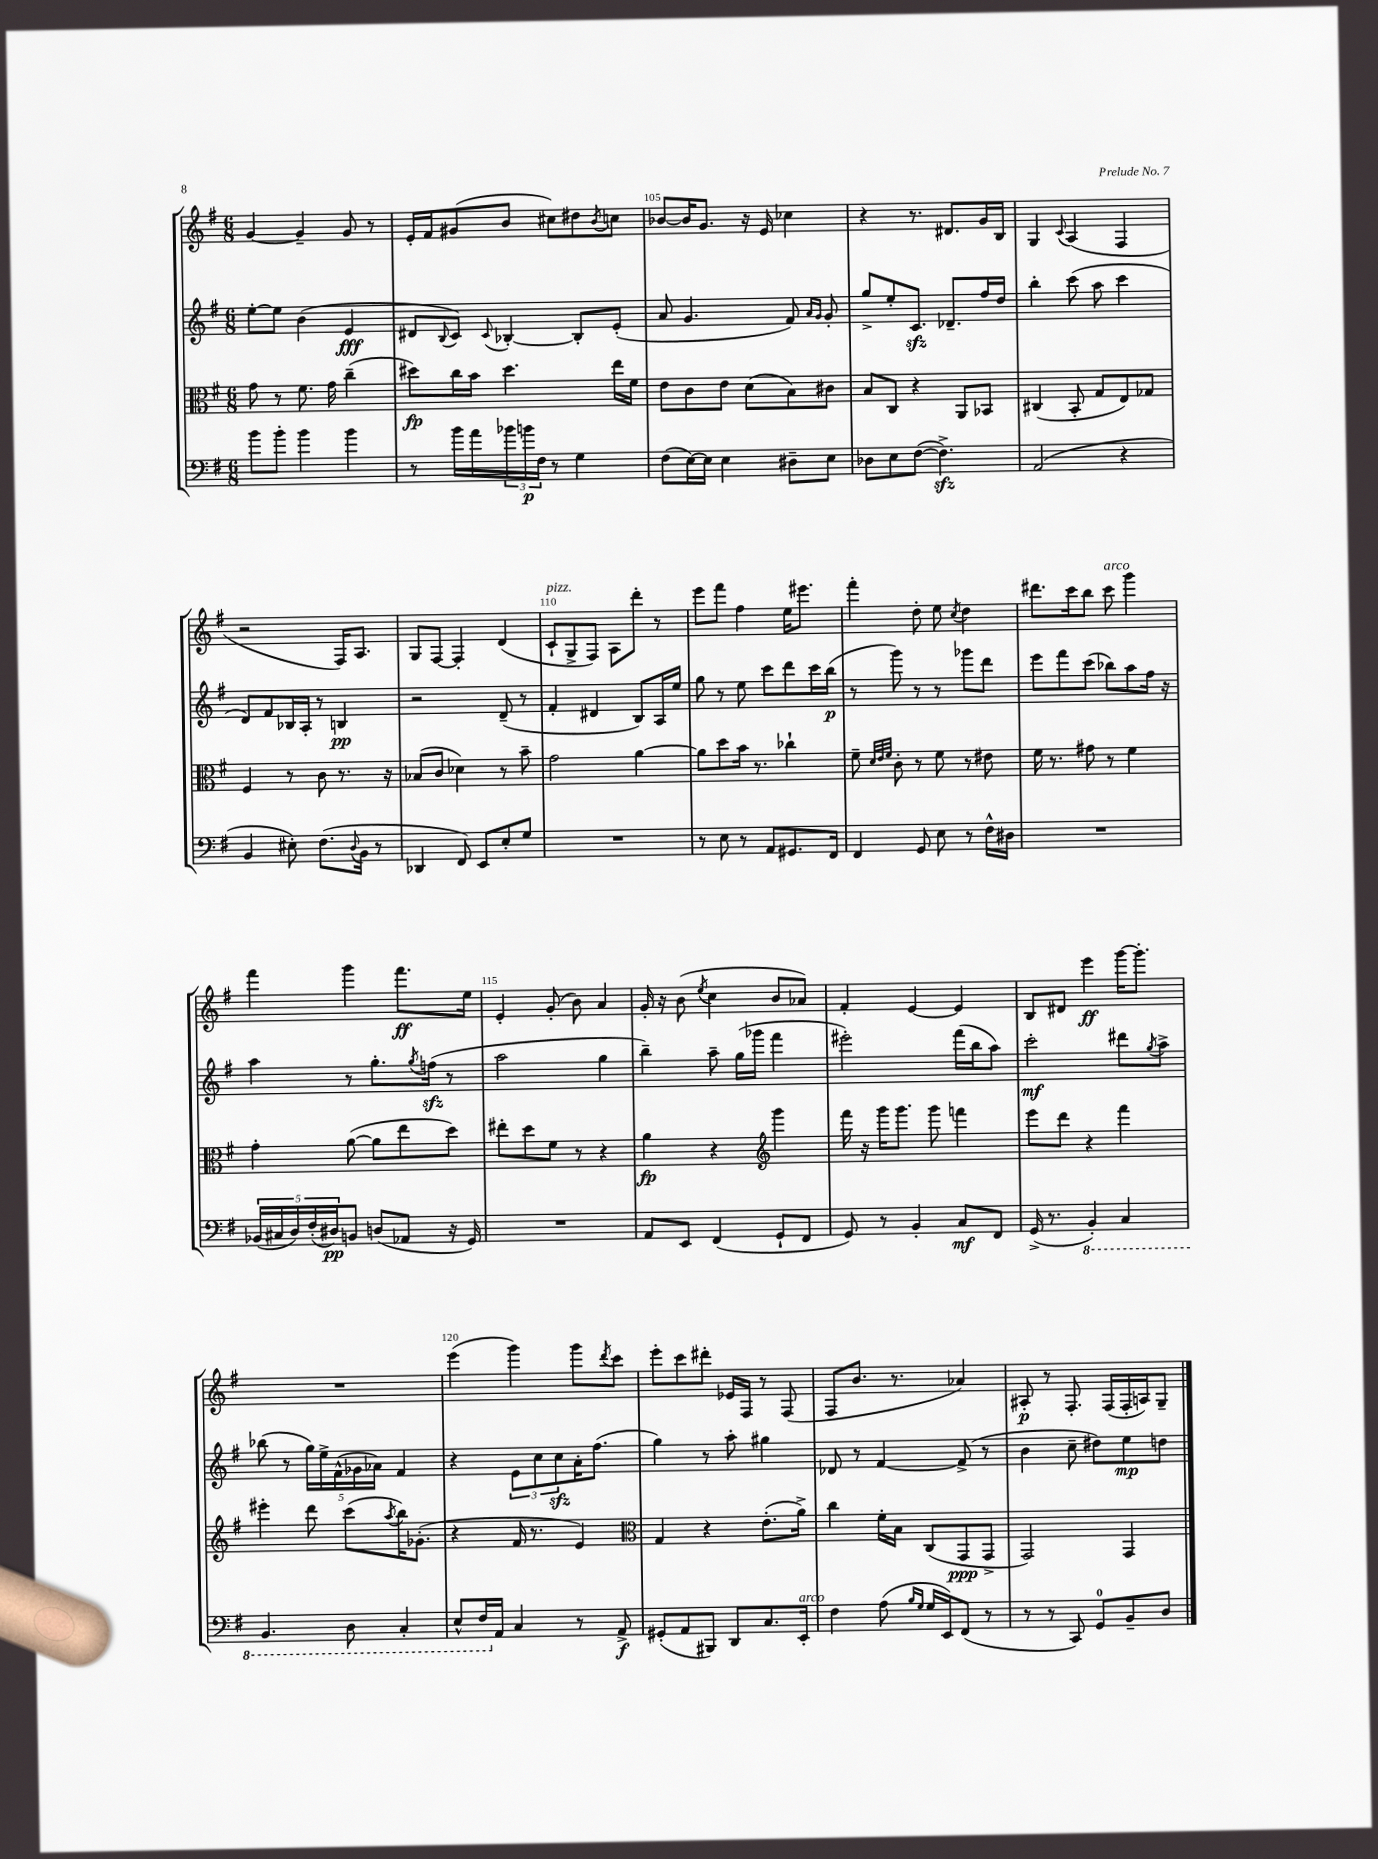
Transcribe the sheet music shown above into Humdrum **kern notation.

**kern	**kern	**kern	**kern
*staff4	*staff3	*staff2	*staff1
*clefF4	*clefC3	*clefG2	*clefG2
*k[f#]	*k[f#]	*k[f#]	*k[f#]
*M6/8	*M6/8	*M6/8	*M6/8
8b	8g	[8ee'	[4g
8b'	8r	8ee]	.
4b	8.f#	(4b	4g~]
.	16g	.	.
4b	(4cc~	4e	8g
.	.	.	8r
=	=	=	=
8r	8dd#)	8d#	16e'
.	.	.	16f#
.	.	8qqB	.
16b	16cc	8c)	(8g#
16a	16b	.	.
.	.	8qqc	.
24b-	4.dd#	[4B-'	8b
24b	.	.	.
24F#	.	.	.
8r	.	.	8cc#)
4G	.	8B-']	8dd#
.	.	.	8qb
.	16ee	(8e'	8cc
.	16f#	.	.
=	=	=	=
(8F#	8e	8a	[8b-
[16E)	8c	4.g	16b-]
16E]	.	.	8.g
4E	8e	.	.
.	(8d	.	16r
.	.	.	16e
8D#~	8B)	8f#)	4cc-
.	.	16qqa	.
.	.	16qqg	.
8E	8c#	8g'	.
=	=	=	=
8D-	8B	8gg^	4r
8E	8C	8ee'	.
([8F#	4r	8.c	8.r
4.F#^])	.	.	.
.	.	8.d-~	8.d#
.	8AA	.	.
.	8BB-	16ff#	16g
.	.	16dd	16B
=	=	=	=
(2AA	(4C#	4bb'	4G
.	.	.	8qqc
.	8BB'	(8ccc	(4A
.	8G	8aa	.
4r	8E)	4ccc	4F#
.	8G-	.	.
=	=	=	=
4BB	4F#	8d)	2r
.	.	8f#	.
8E#')	8r	16B-	.
.	.	16A'	.
(8.F#	8c	8r	.
.	8.r	4B	16F#)
8qqD	.	.	.
16BB	.	.	8.A
8r	.	.	.
.	16r	.	.
=	=	=	=
4DD-	(8B-	2r	8G
.	8c	.	[8F#
8FF#)	4d-)	.	4F#']
8EE	.	.	.
8E'	8r	(8d~	(4d
8G	8b~	8r	.
=	=	=	=
2.r	2g	4f#'	8c`
.	.	.	8G^
.	.	4d#	8F#)
.	.	.	8A
.	[4a	8B)	8ddd'
.	.	16A	8r
.	.	16ee	.
=	=	=	=
8r	8a]	8gg	8eee
8E	8dd	8r	8fff#
8r	16b	8ee	4ff#
.	8.r	.	.
8AA	.	8ccc	.
8.GG#	4cc-`	8ddd	16ee
.	.	.	8.eee#
.	.	16ccc	.
16FF#	.	(16bb	.
=	=	=	=
4FF#	8f#~	8r	4fff#'
.	32qqd	.	.
.	32qqe	.	.
.	32qqf#	.	.
.	8c'	8ggg)	.
8GG	8r	8r	8dd'
8E	8f#	8r	8ee
.	.	.	8qcc
8r	8r	8ggg-	4dd
16F#^^	8e#	8ddd	.
16D#	.	.	.
=	=	=	=
2.r	16f#	8eee	8.ddd#
.	8.r	.	.
.	.	8fff#	.
.	.	.	16ccc
.	8g#	(8ccc	8bb
.	8r	8bb-)	8ccc
.	4f#	8aa	4ggg
.	.	16ff#	.
.	.	16r	.
=	=	=	=
(20BB-	4g'	4aa	4fff#
20C#	.	.	.
20D)	.	.	.
(20F#'	.	.	.
20D#)	.	.	.
8BB	([8a	8r	4ggg
(8D	8a]	8.gg'	.
8AA-	8ee	.	8.fff#
.	.	8qgg	.
.	.	(16ff	.
16r	8dd)	8r	.
16GG)	.	.	16ee
=	=	=	=
2.r	8ee#'	2aa	4e'
.	8dd	.	.
.	8f#	.	(8g'
.	8r	.	8b)
.	4r	4gg	4a
=	=	=	=
8AA	4a	4bb~)	16g'
.	.	.	16r
8EE	.	.	(8b
.	.	.	8qee
(4FF#	4r	8aa~	4cc
.	.	(16gg	.
.	.	16ggg-	.
*	*clefG2	*	*
8GG`	4ggg	4fff#	8b
8FF#	.	.	8a-)
=	=	=	=
8GG)	16fff#	2eee#')	4f#'
.	16r	.	.
8r	16ggg	.	.
.	8.ggg	.	.
4BB'	.	.	[4e
.	8ggg	.	.
8C	4fff	(16fff#	4e]
.	.	16bb	.
8FF#	.	8aa)	.
=	=	=	=
(16GG^	8eee	2ccc'	8B
8.r	.	.	.
.	8ddd	.	8d#
4BBB')	4r	.	4eee
4CC	4fff#	8ddd#	[16ggg
.	.	.	8.ggg']
.	.	8qgg	.
.	.	8aa^	.
=	=	=	=
4.BBB	4eee#'	(8bb-	2.r
.	.	8r	.
.	8ddd	20gg)	.
.	.	20ee^	.
.	.	(20f#^^	.
8DD	(8ccc	.	.
.	.	20g-	.
.	.	20a-)	.
.	8qaa	.	.
4CC'	16bb)	4f#	.
.	(8.g-'	.	.
=	=	=	=
8EE^^	4r	4r	(4eee
16FF#	.	.	.
16AA	.	.	.
4C	16f#	12e	4ggg)
.	8.r	.	.
.	.	12cc	.
.	.	12cc	.
8r	4e)	16a'	8ggg
.	.	(8.ff#	.
.	.	.	8qddd
8AA^	.	.	8ccc
=	=	=	=
*	*clefC3	*	*
(8GG#'	4G	4gg)	8eee'
8AA	.	.	8ccc
8BBB#)	4r	8r	8ddd#'
8DD	.	8aa'	16e-
.	.	.	16F#
8.C	(8.e'	4gg#	8r
.	.	.	(8F#
16EE'	16a^)	.	.
=	=	=	=
4F#	4cc	8d-	8F#
.	.	8r	8.b
(8A	16f#'	[4f#	.
.	16B	.	8.r
16qqB	.	.	.
16qqG	.	.	.
16G	(8C	.	.
16EE)	.	.	.
(8FF#	8GG	(8f#^]	4a-)
8r	8GG^	8r	.
=	=	=	=
8r	2GG)	4b	8A#'
8r	.	.	8r
8CC)	.	8cc~	8.F#'
8GG	.	8dd#)	.
.	.	.	(16F#
8BB~	4GG	8ee	16F#'
.	.	.	16A)
8D	.	8dd	8G~
==	==	==	==
*-	*-	*-	*-
